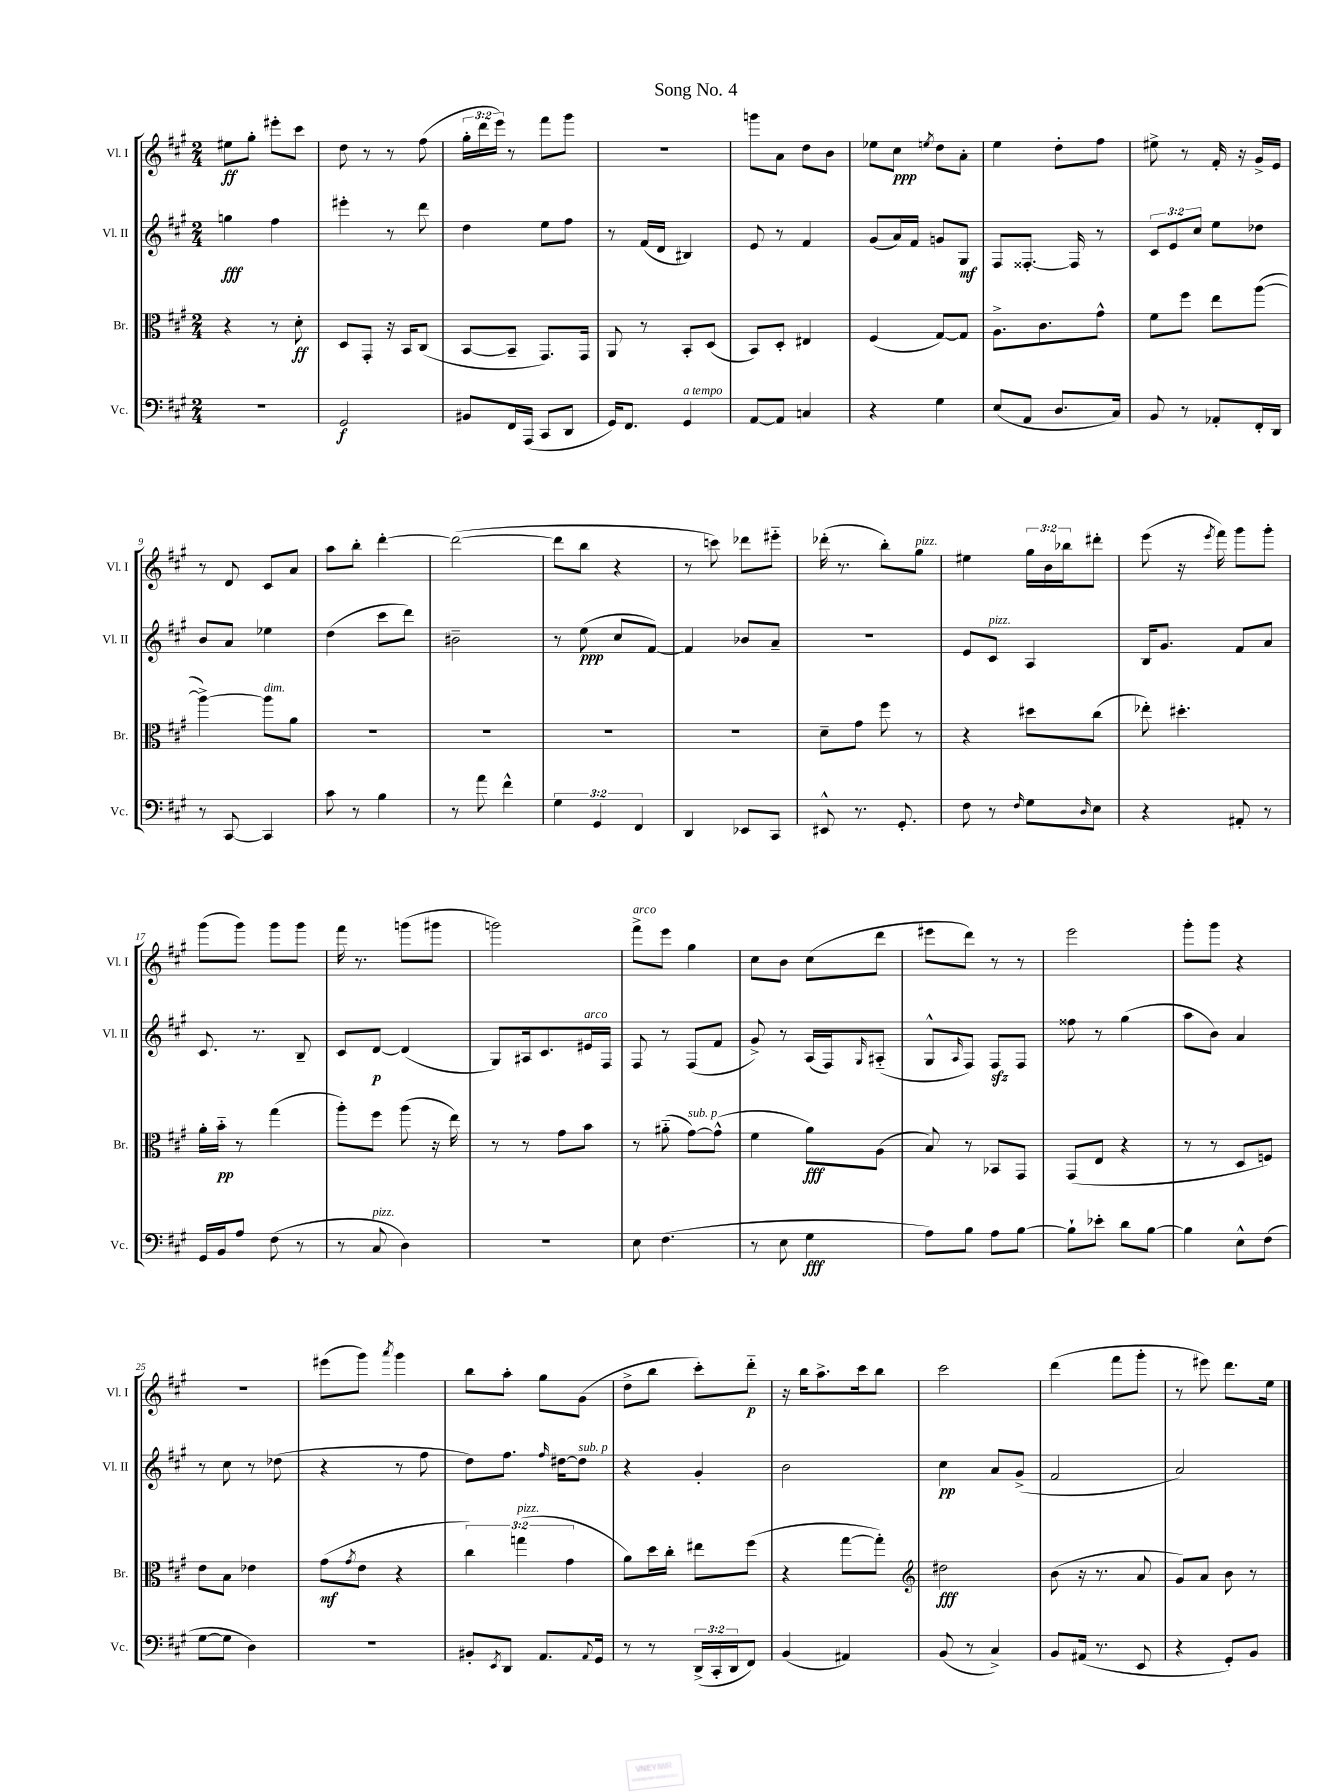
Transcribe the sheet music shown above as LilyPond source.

\header { title = "Song No. 4" }
<<
\new StaffGroup <<
\new Staff = "s0" \with { instrumentName = "Vl. I" shortInstrumentName = "Vl. I" } {
    \clef treble \key a \major \numericTimeSignature \time 2/4 \override Staff.TupletNumber.text = #tuplet-number::calc-fraction-text
    eis''8\ff gis''8-. eis'''8-. cis'''8 |
    d''8 r8 r8 fis''8( |
    \tuplet 3/2 { gis''16-. d'''16 e'''16) } r8 fis'''8 gis'''8 |
    r2 |
    g'''8 a'8 d''8 b'8 |
    ees''8 cis''8\ppp \acciaccatura { e''8 } d''8 a'8-. |
    e''4 d''8-. fis''8 |
    eis''8-> r8 fis'16-. r16 gis'16-> e'16 |
    r8 d'8 cis'8 a'8 |
    a''8 b''8-. d'''4~-. |
    d'''2~( |
    d'''8 b''8 r4 |
    r8 c'''8) des'''8 eis'''8-_ |
    des'''16-.( r8. b''8-.) gis''8^\markup { \italic "pizz." } |
    eis''4 \tuplet 3/2 { gis''16 b'16 bes''16 } dis'''8-. |
    e'''8( r16 \acciaccatura { e'''8 } fis'''16) gis'''8 gis'''8-. |
    gis'''8( gis'''8) gis'''8 gis'''8 |
    fis'''16 r8. g'''8( gis'''8 |
    g'''2) |
    fis'''8->^\markup { \italic "arco" } e'''8 gis''4 |
    cis''8 b'8 cis''8( d'''8 |
    eis'''8 d'''8) r8 r8 |
    e'''2 |
    gis'''8-. gis'''8 r4 |
    R2 |
    eis'''8( gis'''8) \acciaccatura { a'''8 } gis'''4 |
    b''8 a''8-. gis''8 gis'8( |
    d''8-> b''8 cis'''8-.) d'''8-_\p |
    r16 b''16 a''8.-> cis'''16 b''8 |
    cis'''2 |
    d'''4( fis'''8 gis'''8-. |
    r8 eis'''8) d'''8. e''16 \bar "|." |
}
\new Staff = "s1" \with { instrumentName = "Vl. II" shortInstrumentName = "Vl. II" } {
    \clef treble \key a \major \numericTimeSignature \time 2/4 \override Staff.TupletNumber.text = #tuplet-number::calc-fraction-text
    g''4\fff fis''4 |
    eis'''4-. r8 d'''8 |
    d''4 e''8 fis''8 |
    r8 fis'16( d'16 bis4) |
    e'8 r8 fis'4 |
    gis'8( a'16) fis'16 g'8 gis8\mf |
    fis8 fisis8.~-. fisis16 r8 |
    \tuplet 3/2 { cis'8 e'8 cis''8 } e''8 des''8 |
    b'8 a'8 ees''4 |
    d''4( cis'''8 d'''8) |
    bis'2-- |
    r8 e''8\ppp( cis''8 fis'8~) |
    fis'4 bes'8 a'8-- |
    r2 |
    e'8 cis'8^\markup { \italic "pizz." } a4 |
    b16 gis'8. fis'8 a'8 |
    cis'8. r8. b8-- |
    cis'8 d'8~\p d'4( |
    gis8) ais16 cis'8. eis'16^\markup { \italic "arco" } fis16 |
    fis8 r8 fis8( fis'8 |
    gis'8->) r8 a16( fis16) \grace { gis16 } ais8-_( |
    gis8-^ \grace { a16 } fis8) fis8\sfz fis8 |
    fisis''8 r8 gis''4( |
    a''8 b'8) a'4 |
    r8 cis''8 r8 des''8( |
    r4 r8 fis''8 |
    d''8) fis''8. \grace { fis''16 } dis''16~ dis''8^\markup { \italic "sub. p" } |
    r4 gis'4-. |
    b'2 |
    cis''4\pp a'8 gis'8->( |
    fis'2 |
    a'2) \bar "|." |
}
\new Staff = "s2" \with { instrumentName = "Br." shortInstrumentName = "Br." } {
    \clef alto \key a \major \numericTimeSignature \time 2/4 \override Staff.TupletNumber.text = #tuplet-number::calc-fraction-text
    r4 r8 d'8-.\ff |
    d8 gis,8-. r16 b,16 cis8( |
    b,8~ b,8-- gis,8.) gis,16 |
    a,8 r8 b,8-. d8( |
    b,8) d8-. eis4 |
    fis4( gis8~) gis8 |
    a8.-> cis'8. gis'8-^ |
    fis'8 fis''8 e''8 a''8~( |
    a''4~->) a''8^\markup { \italic "dim." } a'8 |
    R2 |
    R2 |
    R2 |
    R2 |
    d'8-- gis'8 fis''8 r8 |
    r4 dis''8 cis''8( |
    ees''8-.) dis''4.-. |
    a'16-. b'16-_\pp r8 gis''4( |
    a''8-.) fis''8 a''8( r16 e''16) |
    r8 r8 gis'8 b'8 |
    r8 ais'8-_( gis'8~^\markup { \italic "sub. p" }) gis'8-^( |
    fis'4 a'8\fff) a8( |
    b8) r8 bes,8 gis,8 |
    gis,8( e8 r4 |
    r8 r8 d8 f8) |
    e'8 b8 ees'4 |
    gis'8\mf( \acciaccatura { gis'8 } e'8 r4 |
    \tuplet 3/2 { cis''4) g''4^\markup { \italic "pizz." }( gis'4 } |
    a'8) d''16 cis''16-. eis''8 fis''8( |
    r4 gis''8~ gis''8-.) |
    \clef treble dis''2\fff |
    b'8( r16 r8. a'8 |
    gis'8) a'8 b'8 r8 \bar "|." |
}
\new Staff = "s3" \with { instrumentName = "Vc." shortInstrumentName = "Vc." } {
    \clef bass \key a \major \numericTimeSignature \time 2/4 \override Staff.TupletNumber.text = #tuplet-number::calc-fraction-text
    R2 |
    gis,2\f |
    bis,8 fis,16 a,,16( cis,8 d,8 |
    gis,16) fis,8. gis,4^\markup { \italic "a tempo" } |
    a,8~ a,8 c4 |
    r4 gis4 |
    e8( a,8 d8. cis16) |
    b,8 r8 aes,8-. fis,16-. d,16 |
    r8 cis,8~ cis,4 |
    cis'8 r8 b4 |
    r8 a'8 fis'4-^ |
    \tuplet 3/2 { gis4 gis,4 fis,4 } |
    d,4 ees,8 cis,8 |
    eis,8-^ r8. gis,8.-. |
    fis8 r8 \grace { fis16 } gis8 \grace { d16 } e8 |
    r4 ais,8-. r8 |
    gis,16 b,16 a8 fis8( r8 |
    r8 cis8^\markup { \italic "pizz." } d4) |
    r2 |
    e8 fis4.( |
    r8 e8 gis4\fff |
    a8) b8 a8 b8~ |
    b8-! ees'8-. d'8 b8~ |
    b4 e8-^ fis8( |
    gis8~ gis8 d4) |
    r2 |
    bis,8-. \acciaccatura { e,8 } d,8 a,8. \appoggiatura { a,8 } gis,16 |
    r8 r8 \tuplet 3/2 { d,16->( cis,16-. d,16 } fis,8) |
    b,4( ais,4) |
    b,8( r8 cis4->) |
    b,8 ais,16( r8. e,8 |
    r4 gis,8-.) b,8 \bar "|." |
}
>>
>>
